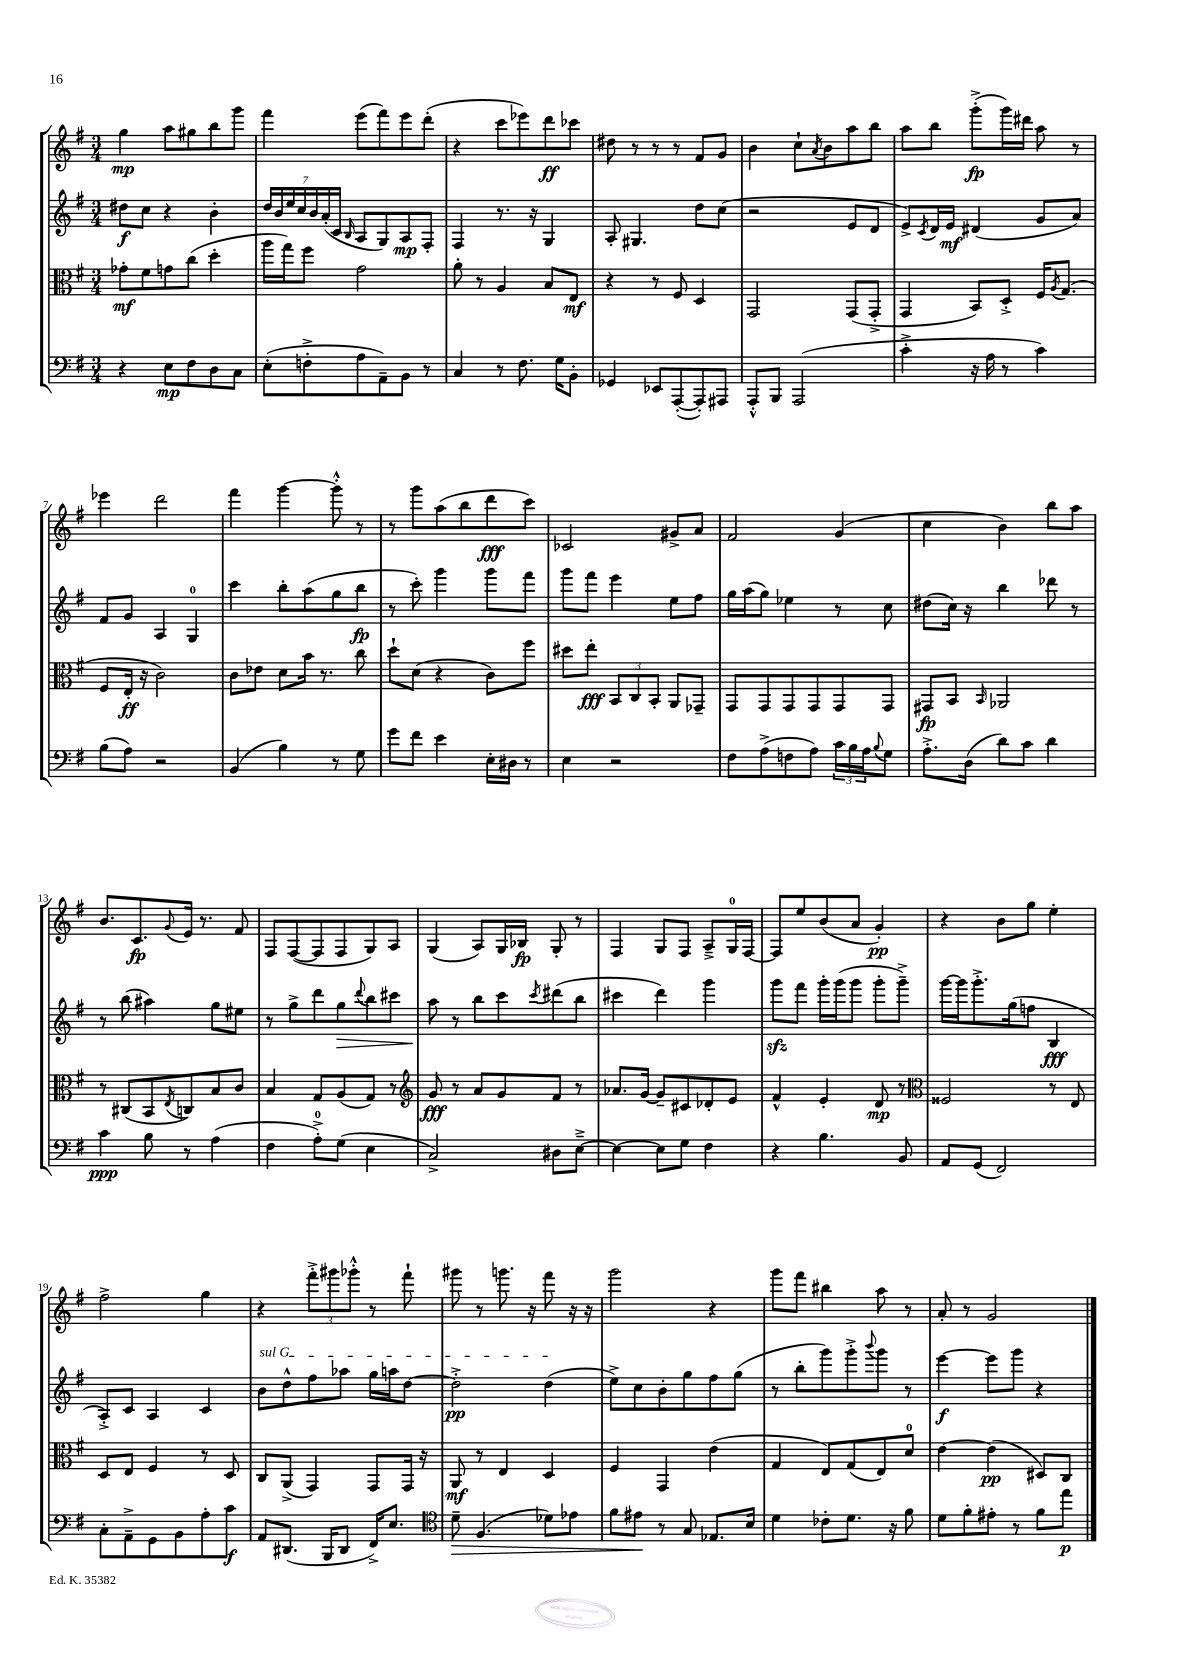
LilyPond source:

<<
\new StaffGroup <<
\new Staff = "s0" {
    \clef treble \key g \major \numericTimeSignature \time 3/4
    g''4\mp a''8 gis''8 b''8 g'''8 |
    fis'''4 e'''8( fis'''8) e'''8 d'''8-.( |
    r4 c'''8 ees'''8) d'''8\ff ces'''8 |
    dis''8 r8 r8 r8 fis'8 g'8 |
    b'4 c''8-! \acciaccatura { a'8 } b'8 a''8 b''8 |
    a''8 b''8 g'''8-.->\fp( g'''16) dis'''16 a''8 r8 |
    ees'''4 d'''2 |
    fis'''4 g'''4~ g'''8-.-^ r8 |
    r8 g'''8 a''8( b''8 d'''8\fff c'''8) |
    ces'2 gis'8-> a'8 |
    fis'2 g'4( |
    c''4 b'4) b''8 a''8 |
    b'8. c'8.\fp \appoggiatura { g'8 } e'16 r8. fis'8 |
    fis8 fis8~( fis8 fis8 g8) a8 |
    g4( a8) g16 bes16\fp g8-. r8 |
    fis4 g8 fis8 a8---> g16-0 fis16~ |
    fis8 e''8 b'8( a'8 g'4-.\pp) |
    r4 b'8 g''8 e''4-. |
    fis''2-> g''4 |
    r4 \tuplet 3/2 { fis'''8-.-> gis'''8 ges'''8-.-^ } r8 fis'''8-! |
    gis'''8 r8 g'''8. r16 fis'''8 r16 r16 |
    g'''2 r4 |
    g'''8 fis'''8 bis''4 a''8 r8 |
    a'8-. r8 g'2 \bar "|." |
}
\new Staff = "s1" {
    \clef treble \key g \major \numericTimeSignature \time 3/4
    dis''8\f c''8 r4 b'4-. |
    \tuplet 7/4 { d''16 b'16 e''16 c''16 b'16 a'16-.( c'16 } \grace { b16 } a8 g8) a8\mp fis8-. |
    fis4 r8. r16 g4 |
    a8-. gis4. d''8 c''8( |
    r2 e'8 d'8 |
    e'8->) \acciaccatura { c'8 } d'16 e'16\mf dis'4( g'8 a'8) |
    fis'8 g'8 a4 g4-0 |
    c'''4 b''8-. a''8( g''8 b''8\fp |
    r8 c'''8-.) g'''4 g'''8 fis'''8 |
    g'''8 fis'''8 e'''4 e''8 fis''8 |
    g''16 a''16( g''8) ees''4 r8 c''8 |
    dis''8( c''16) r16 b''4 des'''8 r8 |
    r8 b''8( ais''4) g''8 eis''8 |
    r8 g''8-> d'''8 g''8\> \appoggiatura { d'''8 } b''8 cis'''8 |
    a''8\! r8 b''8 c'''8 \acciaccatura { c'''8 } dis'''8( b''8 |
    cis'''4 d'''4) g'''4 |
    g'''8\sfz fis'''8 g'''16-. g'''16( g'''8 g'''8-. g'''8--->) |
    g'''16~ g'''16 g'''8.-.-> g''16( f''8 b4\fff |
    a8-.->) c'8 a4 c'4 |
    \once \override TextSpanner.bound-details.left.text = \markup { \italic "sul G" } b'8\startTextSpan d''8-^ fis''8 aes''8 g''16 a''16 d''8~ |
    d''2-.->\pp d''4\stopTextSpan( |
    e''8->) c''8 b'8-. g''8 fis''8 g''8( |
    r8 b''8-. g'''8) g'''8-.-> \appoggiatura { b'''8 } g'''8 r8 |
    e'''4~\f e'''8 g'''8 r4 \bar "|." |
}
\new Staff = "s2" {
    \clef alto \key g \major \numericTimeSignature \time 3/4
    ges'8-.\mf fis'8 g'8 c''8( d''4-. |
    a''16 g''16) fis''8 g'2 |
    a'8-. r8 a4 b8 e8\mf |
    r4 r8 fis8 d4 |
    g,2 g,8( g,8-.-> |
    g,4 b,8) d8-.-> fis16 \acciaccatura { a8 } g8.( |
    fis8 e16-.\ff r16 c'2) |
    c'8 ees'8 d'8 b'16 r8. c''8 |
    d''8-! d'8( r4 c'8) fis''8 |
    dis''8 e''8-.\fff \tuplet 3/2 { b,8 c8 b,8-. } a,8 ges,8-- |
    g,8 g,8 g,8 g,8 g,8 g,8 |
    gis,8\fp b,8 \grace { b,16 } aes,2 |
    r8 cis8( b,8 \acciaccatura { e8 } c8) b8 c'8 |
    b4 g8 a8( g8) r8 |
    \clef treble g'8\fff r8 a'8 g'8 fis'8 r8 |
    aes'8. g'16~ g'8-- cis'8 des'8-. e'8 |
    fis'4-^ e'4-. d'8\mp r8 |
    \clef alto fisis2 r8 e8 |
    d8 e8 fis4 r8 d8 |
    c8 a,8->( g,4) g,8 g,16 r16 |
    a,8\mf r8 e4 d4 |
    fis4 g,4 e'4( |
    g4 e8) g8( e8) d'8-0 |
    e'4~ e'4\pp( dis8) c8 \bar "|." |
}
\new Staff = "s3" {
    \clef bass \key g \major \numericTimeSignature \time 3/4
    r4 e8\mp fis8 d8 c8 |
    e8-.( f8-.-> a8 a,8--) b,8 r8 |
    c4 r8 fis8. g16 b,8-. |
    ges,4 ees,8 a,,8~-.( a,,8-.) ais,,8 |
    a,,8-.-^ b,,8 a,,2( |
    c'4-.-> r16 a16 r8 c'4) |
    b8( a8) r2 |
    b,4( b4) r8 g8 |
    g'8 fis'8 e'4 e16-. dis16 r8 |
    e4 r2 |
    fis8 a8->( f8 a8) \tuplet 3/2 { c'16 b16 a16 } \appoggiatura { b8 } g8 |
    a8.-.-> d16( d'8) c'8 d'4 |
    c'4\ppp b8 r8 a4( |
    fis4 a8-0-.->) g8( e4 |
    c2->) dis8 e8~---> |
    e4~ e8 g8 fis4 |
    r4 b4. b,8 |
    a,8 g,8( fis,2) |
    c8-. a,8---> g,8 b,8 a8-. c'8\f |
    a,8 dis,8.( b,,16 dis,8 fis,16->) e8. |
    \clef tenor d'8--\> fis4.( des'8) ees'8 |
    fis'8 eis'8\! r8 g8 ees8. b16 |
    d'4 ces'8-. d'8. r16 fis'8 |
    d'8 fis'8-. eis'8-. r8 fis'8 e''8\p \bar "|." |
}
>>
>>
